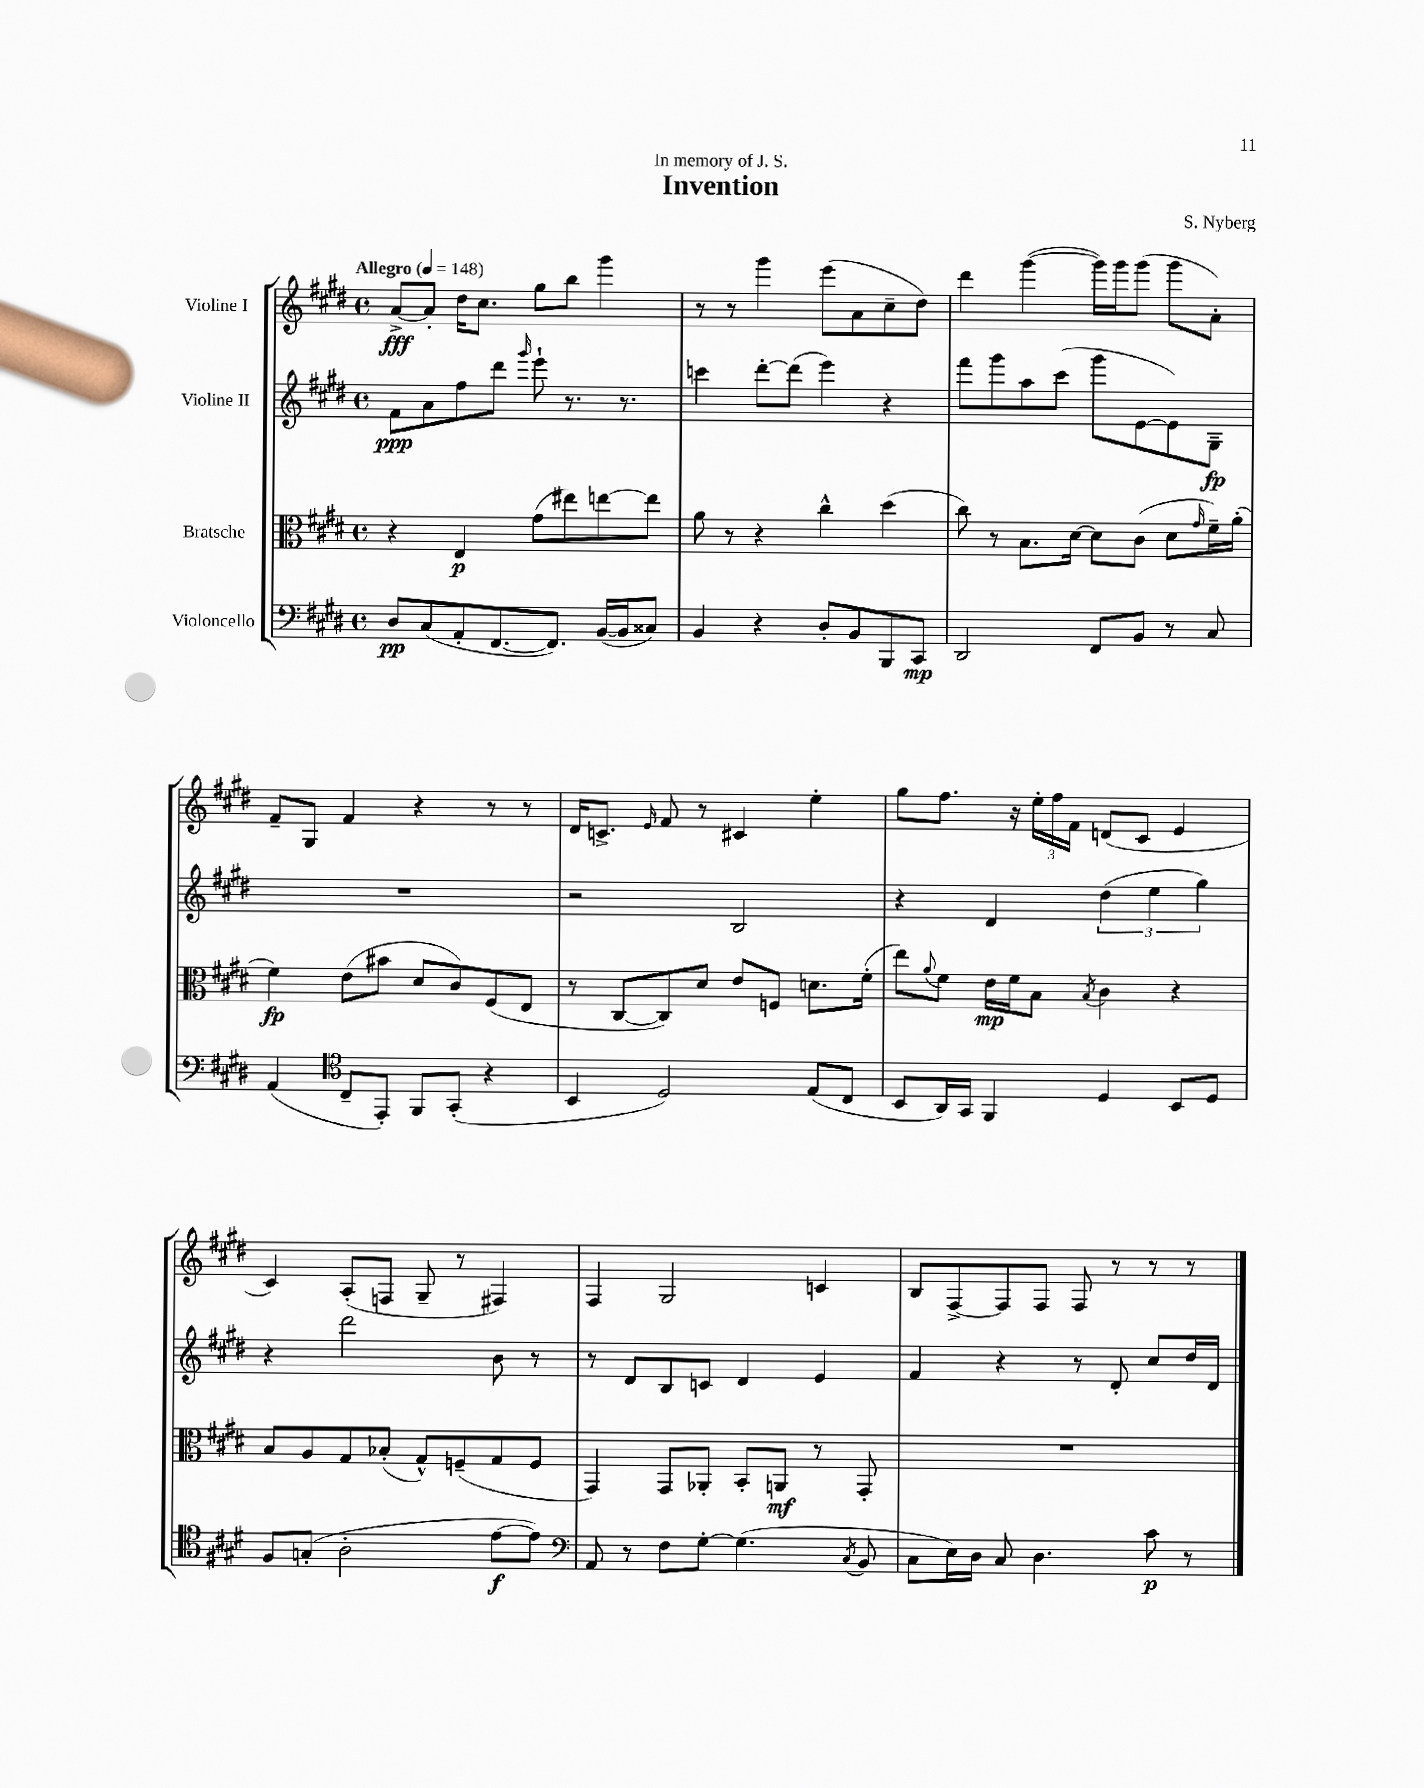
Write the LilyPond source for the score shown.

\header { title = "Invention" composer = "S. Nyberg" dedication = "In memory of J. S." }
<<
\new StaffGroup <<
\new Staff = "s0" \with { instrumentName = "Violine I" } {
    \clef treble \key e \major \defaultTimeSignature \time 4/4 \tempo "Allegro" 4 = 148
    a'8~->\fff a'8-. dis''16 cis''8. gis''8 b''8 gis'''4 |
    r8 r8 gis'''4 e'''8( a'8 cis''8-- dis''8) |
    dis'''4 gis'''4~( gis'''16) gis'''16 gis'''8( gis'''8 a'8-.) |
    fis'8-- gis8 fis'4 r4 r8 r8 |
    dis'16 c'8.-> \grace { e'16 } fis'8 r8 cis'4 e''4-. |
    gis''8 fis''8. r16 \tuplet 3/2 { e''16-. fis''16 fis'16 } d'8( cis'8 e'4 |
    cis'4) a8-.( f8 gis8-- r8 fis4) |
    fis4 gis2 c'4 |
    b8 fis8~-> fis8 fis8 fis8 r8 r8 r8 \bar "|." |
}
\new Staff = "s1" \with { instrumentName = "Violine II" } {
    \clef treble \key e \major \defaultTimeSignature \time 4/4
    fis'8\ppp a'8 fis''8 dis'''8 \grace { gis'''16 } e'''8-! r8. r8. |
    c'''4 dis'''8~-. dis'''8( e'''4) r4 |
    fis'''8 gis'''8 a''8 cis'''8( gis'''8 e'8~ e'8) gis8--\fp |
    R1 |
    r2 b2 |
    r4 dis'4 \tuplet 3/2 { dis''4( e''4 gis''4) } |
    r4 dis'''2 b'8 r8 |
    r8 dis'8 b8 c'8 dis'4 e'4 |
    fis'4 r4 r8 dis'8-. cis''8 dis''16 dis'16 \bar "|." |
}
\new Staff = "s2" \with { instrumentName = "Bratsche" } {
    \clef alto \key e \major \defaultTimeSignature \time 4/4
    r4 e4\p gis'8( eis''8) e''8~ e''8 |
    a'8 r8 r4 cis''4-^ dis''4( |
    cis''8) r8 b8. dis'16~ dis'8 cis'8( dis'8 \grace { gis'16 } fis'16--) a'16-.( |
    fis'4\fp) e'8( bis'8 dis'8 cis'8) fis8( e8 |
    r8 cis8~ cis8) dis'8 e'8 f8 d'8. fis'16-.( |
    e''8) \appoggiatura { a'8 } fis'8 e'16\mp fis'16 b8 \acciaccatura { b8 } cis'4 r4 |
    b8 a8 gis8 bes8-.( gis8-^) f8--( gis8 f8 |
    gis,4) gis,8 aes,8-. b,8-. a,8\mf r8 gis,8-. |
    R1 \bar "|." |
}
\new Staff = "s3" \with { instrumentName = "Violoncello" } {
    \clef bass \key e \major \defaultTimeSignature \time 4/4
    dis8\pp cis8( a,8-. fis,8.~ fis,8.) b,16~( b,16 cisis8) |
    b,4 r4 dis8-. b,8 b,,8 cis,8\mp |
    dis,2 fis,8 b,8 r8 cis8 |
    a,4( \clef tenor cis8-- e,8-.) fis,8 gis,8-.( r4 |
    b,4 dis2) e8( cis8 |
    b,8 a,16) gis,16 fis,4 dis4 b,8 dis8 |
    fis8 g8-.( a2-. e'8~\f e'8) |
    \clef bass a,8 r8 fis8 gis8~-. gis4.( \acciaccatura { cis8 } b,8 |
    cis8 e16) dis16 cis8 dis4. cis'8\p r8 \bar "|." |
}
>>
>>
\layout { \context { \Score \remove "Bar_number_engraver" } }
